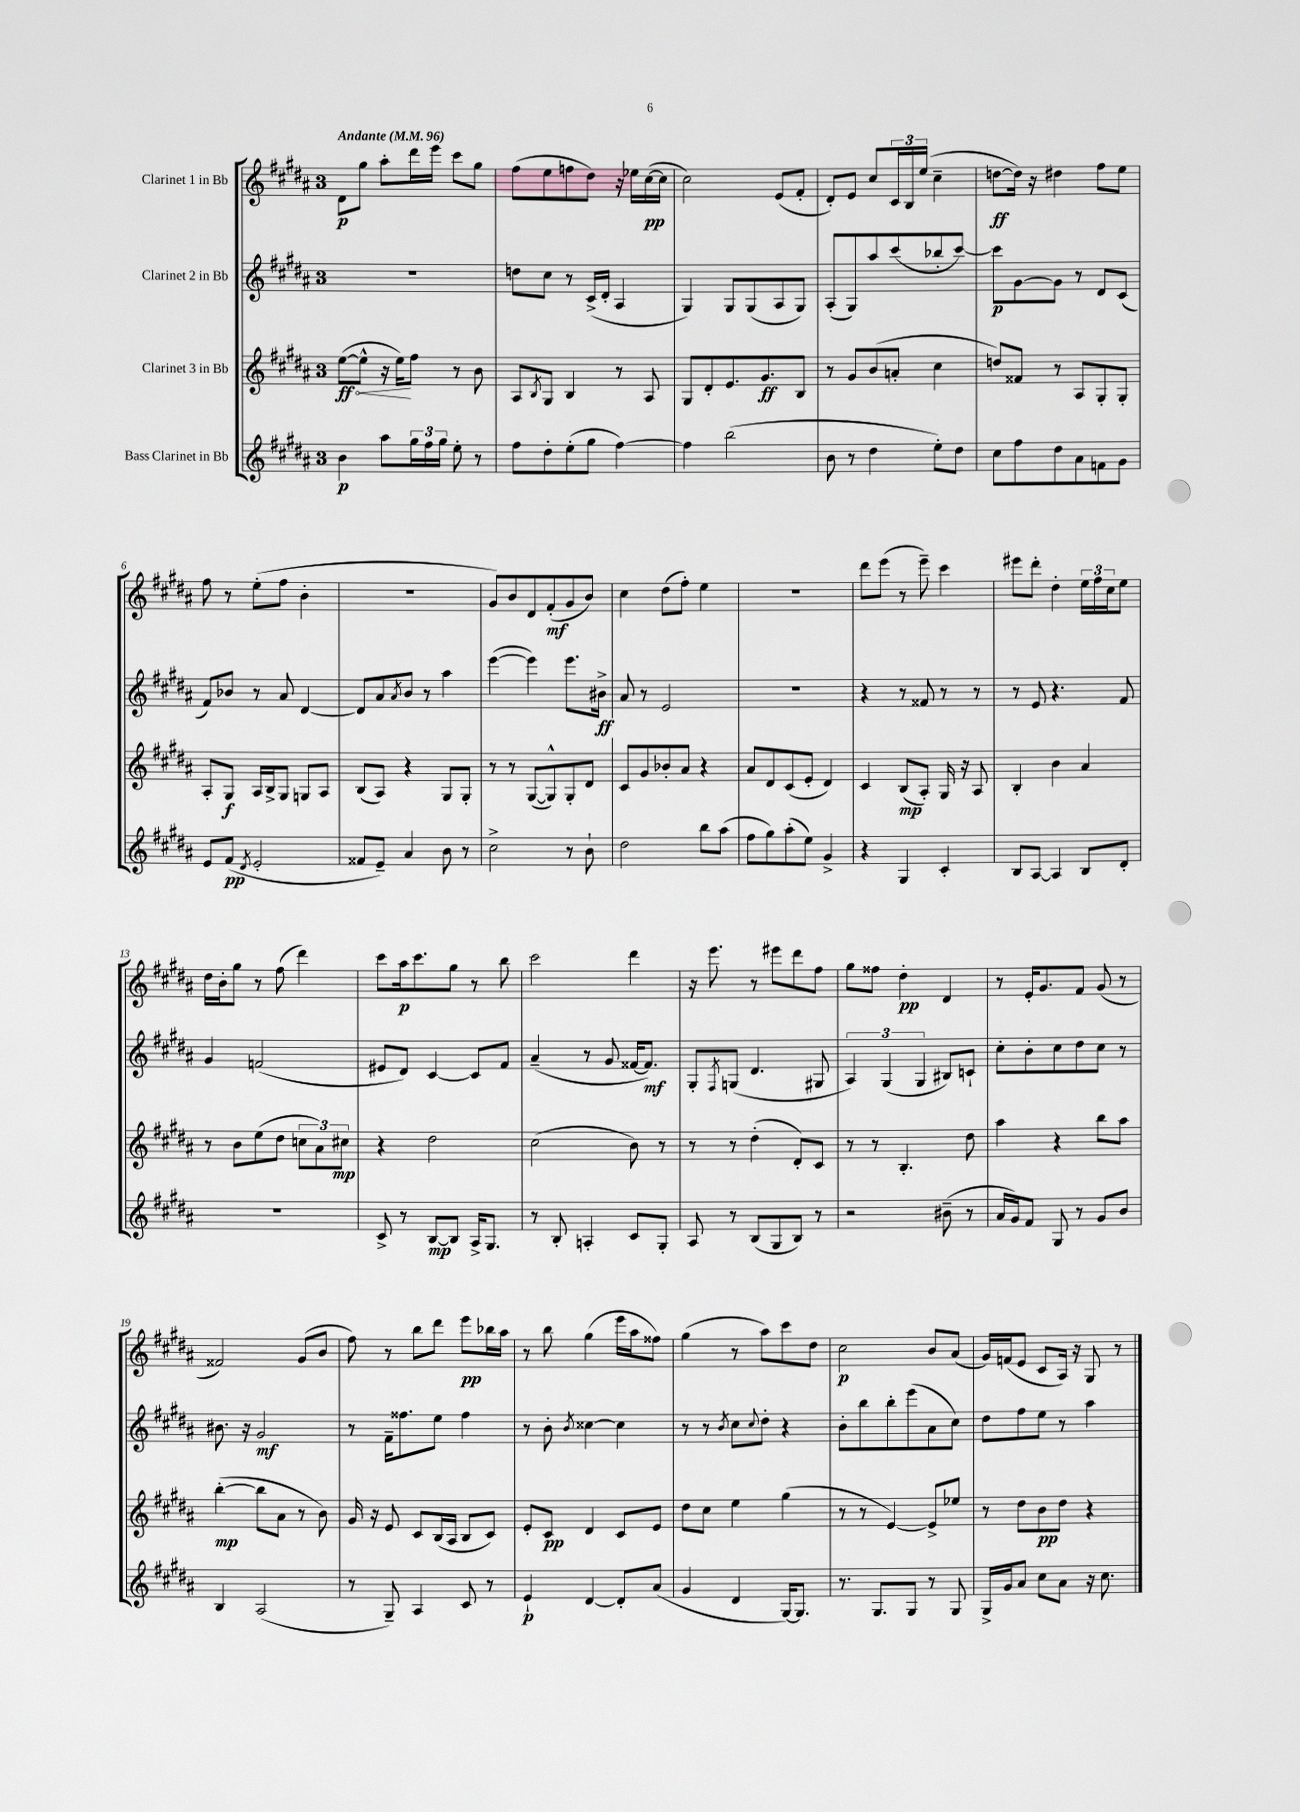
<<
\new StaffGroup <<
\new Staff = "s0" \with { instrumentName = "Clarinet 1 in Bb" } {
    \clef treble \key b \major \once \override Staff.TimeSignature.style = #'single-digit \time 3/4 \tempo "Andante" 4 = 96
    dis'8\p gis''8 ais''8-. dis'''16 e'''16 cis'''8 gis''8 |
    fis''8( e''8 f''8 dis''8) r16 ees''16 cis''16~\pp( cis''16 |
    cis''2) e'8( fis'8-. |
    dis'8-.) e'8 cis''8 \tuplet 3/2 { cis'16 b16 e''16( } cis''4-- |
    d''8~\ff d''16) r16 dis''4 fis''8 e''8 |
    fis''8 r8 e''8-.( fis''8 b'4-. |
    R2. |
    gis'8) b'8 dis'8 fis'8-.\mf( gis'8 b'8) |
    cis''4 dis''8( fis''8-.) e''4 |
    R2. |
    dis'''8 e'''8( r8 e'''8--) cis'''4 |
    eis'''8 dis'''8-. dis''4-. \tuplet 3/2 { e''16 fis''16 cis''16 } e''8 |
    dis''16 b'16-. gis''8 r8 fis''8( dis'''4) |
    cis'''8 ais''16\p cis'''8. gis''8 r8 b''8 |
    cis'''2 dis'''4 |
    r16 e'''8. r8 eis'''8 dis'''8 fis''8 |
    gis''8 fisis''8 dis''4-.\pp dis'4 |
    r8 e'16-. gis'8. fis'8 gis'8( r8 |
    fisis'2) gis'8( b'8 |
    fis''8) r8 b''8 dis'''8 e'''8\pp bes''16 ais''16 |
    r8 b''8 gis''4( e'''16 ais''16 fisis''8) |
    gis''4( r8 ais''8) cis'''8 dis''8 |
    cis''2\p b'8 ais'8( |
    gis'16) f'16( e'8 cis'8 ais16) r16 gis8 r8 \bar "|." |
}
\new Staff = "s1" \with { instrumentName = "Clarinet 2 in Bb" } {
    \clef treble \key b \major \once \override Staff.TimeSignature.style = #'single-digit \time 3/4
    R2. |
    d''8 cis''8 r8 cis'16->( dis'16-. ais4 |
    gis4) gis8 gis8( ais8 gis8) |
    ais8-.( gis8) ais''8 cis'''8( bes''8-. cis'''8~) |
    cis'''8\p gis'8~ gis'8 r8 dis'8 cis'8( |
    fis'8) bes'8 r8 ais'8 dis'4~ |
    dis'8 ais'8 \acciaccatura { ais'8 } b'8 r8 ais''4 |
    e'''4~( e'''4) e'''8. bis'16->\ff |
    ais'8 r8 e'2 |
    R2. |
    r4 r8 fisis'8 r8 r8 |
    r8 e'8 r4. fis'8 |
    gis'4 f'2( |
    eis'8 dis'8) cis'4~ cis'8 fis'8 |
    ais'4--( r8 gis'8 fisis'16~ fisis'8.\mf) |
    gis8-. \acciaccatura { fis8 } g8( dis'4. gis8 |
    \tuplet 3/2 { ais4) gis4( gis4 } bis8) c'8-! |
    cis''8-. b'8-. cis''8 dis''8 cis''8 r8 |
    bis'8. r16 gis'2\mf |
    r8 fis'16-- fisis''8. e''8 fisis''4 |
    r8 b'8-. \acciaccatura { b'8 } cisis''4~ cisis''4 |
    r8 r8 \acciaccatura { b'8 } cis''8 \appoggiatura { cis''8 } dis''8-. r4 |
    b'8-. b''8 b''8-. e'''8( ais'8 cis''8) |
    dis''8 fis''8 e''8 r8 ais''4 \bar "|." |
}
\new Staff = "s2" \with { instrumentName = "Clarinet 3 in Bb" } {
    \clef treble \key b \major \once \override Staff.TimeSignature.style = #'single-digit \time 3/4
    \once \override Hairpin.circled-tip = ##t e''8~\ff\<( e''8-^ r16 e''16\!) fis''8 r8 b'8 |
    ais8 \acciaccatura { b8 } gis8 b4 r8 ais8 |
    gis8 dis'8-. e'8. gis'8.\ff b8 |
    r8 gis'8 b'8( a'8-. cis''4 |
    d''8) fisis'8 r8 ais8 gis8-. gis8-. |
    ais8-. gis8\f ais16 b16-> gis8 g8 ais8 |
    b8( ais8) r4 gis8 gis8-. |
    r8 r8 gis8~( gis8-^) gis8-. dis'8 |
    cis'8 gis'8 bes'8-. ais'8 r4 |
    ais'8 dis'8 cis'8( e'8-. dis'4) |
    cis'4 b8\mp( ais8-.) gis16 r16 ais8 |
    b4-. b'4 ais'4 |
    r8 b'8 e''8( dis''8 \tuplet 3/2 { c''8 ais'8) cis''8\mp } |
    r4 dis''2 |
    cis''2( b'8) r8 |
    r8 r8 dis''4-.( dis'8-.) cis'8 |
    r8 r8 b4.-. dis''8 |
    ais''4 r4 b''8 ais''8 |
    b''4~-.\mp( b''8 ais'8 r8 b'8) |
    gis'16 r16 e'8 cis'8 b16( ais16 b8 cis'8) |
    e'8-. cis'8\pp dis'4 cis'8 e'8 |
    dis''8 cis''8 e''4 gis''4( |
    r8 r8 e'4~) e'8-> ees''8 |
    r8 dis''8 b'8\pp dis''8 r4 \bar "|." |
}
\new Staff = "s3" \with { instrumentName = "Bass Clarinet in Bb" } {
    \clef treble \key b \major \once \override Staff.TimeSignature.style = #'single-digit \time 3/4
    b'4\p ais''8 \tuplet 3/2 { gis''16 fis''16 gis''16 } e''8-. r8 |
    fis''8 dis''8-. e''8-.( gis''8 fis''4~) |
    fis''4 b''2( |
    b'8 r8 dis''4 e''8-.) dis''8 |
    cis''8 fis''8 dis''8 ais'8 f'8 gis'8 |
    e'8 fis'8\pp( \acciaccatura { dis'8 } e'2-. |
    fisis'8 e'8--) ais'4 b'8 r8 |
    cis''2-> r8 b'8-! |
    dis''2 b''8 ais''8( |
    fis''8 gis''8) ais''8-.( e''8) gis'4-> |
    r4 gis4 cis'4-. |
    b8 ais8~ ais4 b8 dis'8-. |
    R2. |
    cis'8-> r8 b8~\mp b8 ais16-> gis8. |
    r8 b8-. a4-. cis'8 gis8-. |
    ais8 r8 b8( gis8 b8) r8 |
    r2 bis'8--( r8 |
    ais'16 gis'16) fis'8 gis8 r8 gis'8 b'8 |
    b4 ais2( |
    r8 gis8--) ais4 cis'8 r8 |
    e'4-!\p dis'4~ dis'8-. ais'8( |
    gis'4 dis'4 gis16~) gis8. |
    r8. gis8. gis8 r8 gis8 |
    gis16-> gis'16 ais'8 cis''8 ais'8 r16 cis''8. \bar "|." |
}
>>
>>
